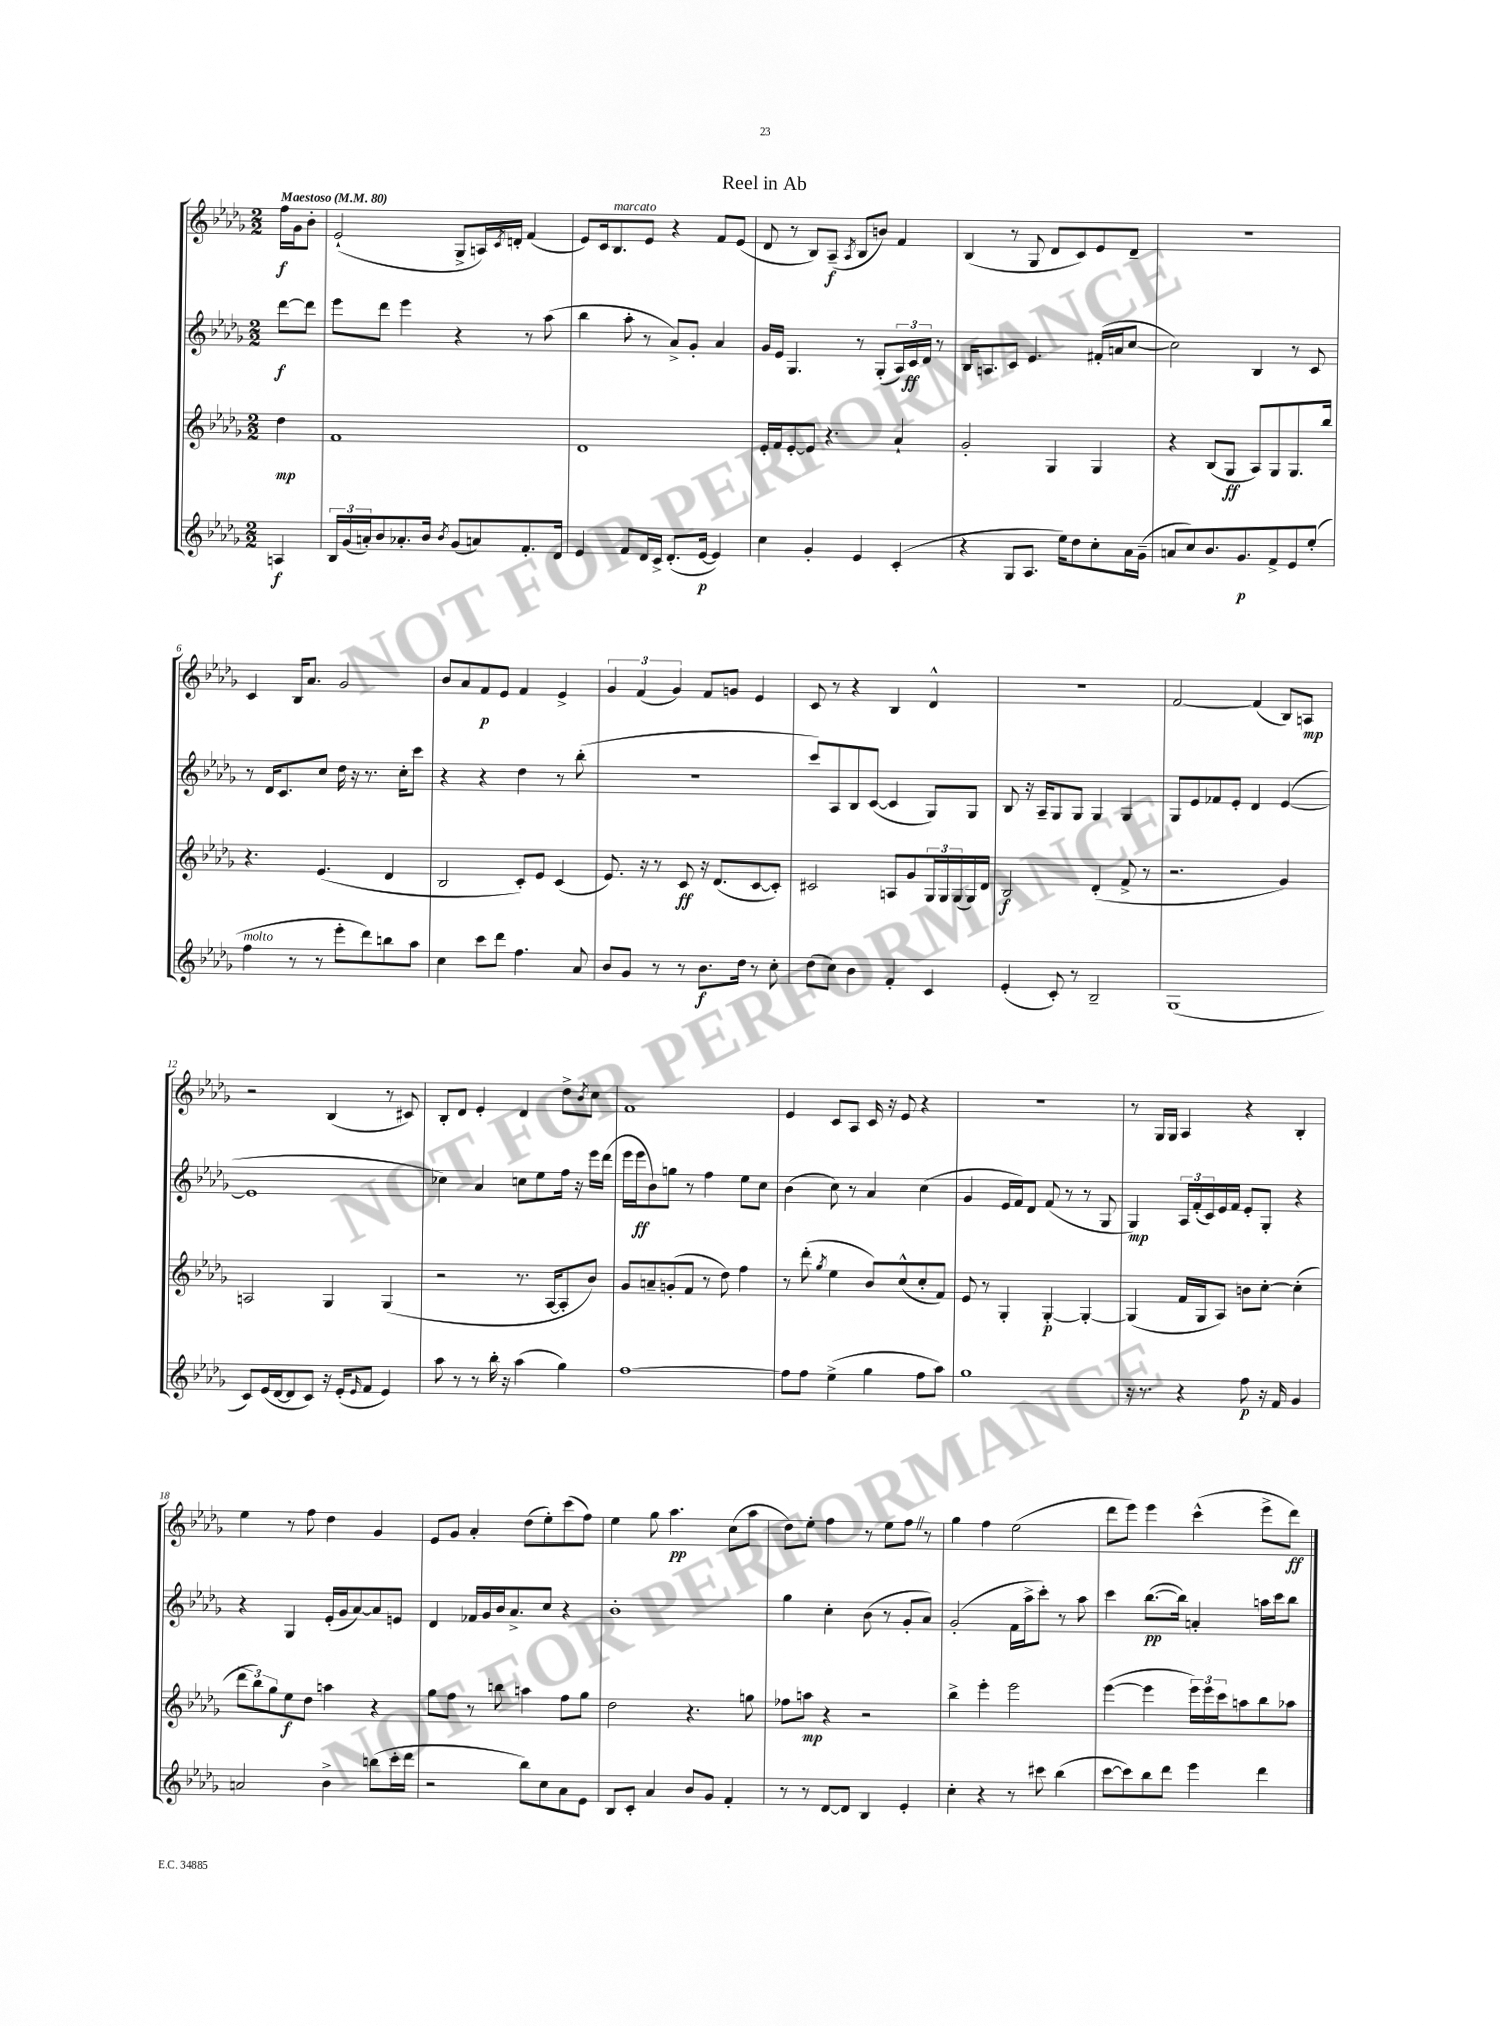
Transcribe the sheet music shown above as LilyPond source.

\header { title = "Reel in Ab" }
<<
\new StaffGroup <<
\new Staff = "s0" {
    \clef treble \key des \major \numericTimeSignature \time 2/2 \partial 4 \tempo "Maestoso" 4 = 80
    f''16\f ges'16 bes'8-. |
    ees'2-!( ges8-> a16) \acciaccatura { c'8 } d'16-. f'4( |
    ees'8) c'16 bes8.^\markup { \italic "marcato" } ees'8 r4 f'8 ees'8( |
    des'8 r8 bes8) aes8--\f( \acciaccatura { aes8 } bes8 b'8) f'4 |
    bes4( r8 ges8 des'8 c'8) ees'8 des'8-- |
    R1 |
    c'4 bes16 aes'8. ges'2 |
    bes'8 aes'8 f'8\p ees'8 f'4 ees'4-> |
    \tuplet 3/2 { ges'4 f'4( ges'4) } f'8 g'8 ees'4 |
    c'8 r8 r4 bes4 des'4-^ |
    r1 |
    f'2~ f'4( bes8) a8\mp |
    r2 bes4( r8 cis'8) |
    bes8-. des'8 ees'4-. des'4 des''8-> \acciaccatura { bes'8 } c''8 |
    f'1 |
    ees'4 c'8 aes8 c'16 r16 ees'8 r4 |
    R1 |
    r8 ges16 ges16 aes4 r4 bes4-. |
    ees''4 r8 f''8 des''4 ges'4 |
    ees'8 ges'8 aes'4-. des''8( ees''8-.) c'''8( f''8) |
    ees''4 ges''8 aes''4.\pp c''8( aes''8 |
    des''8) ees''8-. f''4 r8 ees''8 f''8 \once \override BreathingSign.text = \markup { \musicglyph "scripts.caesura.straight" } \breathe r8 |
    ges''4 f''4 ees''2( |
    des'''8 ees'''8) ees'''4 c'''4-^( ees'''8-> des'''8\ff) \bar "|." |
}
\new Staff = "s1" {
    \clef treble \key des \major \numericTimeSignature \time 2/2 \partial 4
    des'''8~\f des'''8 |
    ees'''8 des'''8 ees'''4 r4 r8 aes''8( |
    bes''4 aes''8-. r8 aes'8->) ges'8-. aes'4 |
    ges'16 ees'16 ges4. r8 ges8-.( \tuplet 3/2 { aes16) c'16\ff des'16 } r8 |
    bes16 a8. c'8 ees'4. fis'16-.( a'16 c''8~ |
    c''2) bes4 r8 c'8 |
    r8 des'16 c'8. c''8 des''16 r16 r8. c''16-. c'''8 |
    r4 r4 des''4 r8 bes''8-.( |
    r1 |
    c'''8) aes8 bes8 c'8~( c'4 ges8) ges8 |
    bes8 r16 aes16-- ges8 ges8 ges4 ges4 |
    ges8 ees'8 fes'8 ees'8-. des'4 ees'4~( |
    ees'1 |
    ces''4) aes'4 c''8 ees''8 f''16 r16 ees'''16 des'''16( |
    ees'''16 ees'''16\ff bes'8) g''8 r8 f''4 ees''8 c''8 |
    bes'4( c''8) r8 aes'4 c''4( |
    ges'4 ees'16 f'16) des'8 f'8( r8 r8 ges8 |
    ges4\mp) \tuplet 3/2 { aes16 f'16-.( c'16) } ees'16 f'16 ees'8-. ges8-. r4 |
    r4 ges4 ees'16-.( ges'16 aes'8~) aes'8 e'8 |
    des'4 fes'16 ges'16 bes'16 aes'8.-> c''8 r4 |
    bes'1-. |
    ges''4 c''4-. bes'8( r8 ges'8-. aes'8) |
    ges'2-.( f'16 aes''16-> c'''8-.) r8 aes''8 |
    c'''4 bes''8.~\pp( bes''16) a'4-. a''16 c'''16 bes''8 \bar "|." |
}
\new Staff = "s2" {
    \clef treble \key des \major \numericTimeSignature \time 2/2 \partial 4
    des''4\mp |
    f'1 |
    des'1 |
    ees'16-. f'16 ees'8~-. ees'8 r4. aes'4-! |
    ges'2-. ges4 ges4 |
    r4 bes8( ges8\ff aes8) ges8 ges8. bes''16 |
    r4. ees'4.( des'4 |
    bes2 c'8-.) ees'8 c'4( |
    ees'8.) r16 r8 c'8\ff r16 des'8.( c'8~ c'8-.) |
    cis'2 a8 ges'8 \tuplet 3/2 { ges16 ges16 ges16( } ges16) des'16 |
    bes2\f des'4-.( f'8-> r8 |
    r2. ges'4) |
    a2 ges4 ges4( |
    r2 r8. aes16~ aes8-. bes'8) |
    ges'8 a'8-- g'8-.( f'8 r8 des''8) f''4 |
    r8 des'''8-.( \acciaccatura { ges''8 } ees''4 bes'8) c''8-^( c''8-. f'8) |
    ees'8 r8 ges4-. ges4~-.\p ges4~-. |
    ges4( f'16 ges16 aes8) b'8 c''8~-. c''4-.( |
    \tuplet 3/2 { des'''8 bes''8) ges''8 } ees''8\f des''8 a''4 r4 |
    ges''8 f''8 r8 b''8 a''4 f''8 ges''8 |
    des''2 r4. g''8 |
    fes''8 a''8\mp r4 r2 |
    bes''4-> ees'''4-. ees'''2 |
    ees'''4~( ees'''4 \tuplet 3/2 { ees'''16) ees'''16 c'''16 } a''8 bes''8 aes''8 \bar "|." |
}
\new Staff = "s3" {
    \clef treble \key des \major \numericTimeSignature \time 2/2 \partial 4
    a4\f |
    \tuplet 3/2 { bes16 ges'16( a'16-.) } bes'8 aes'8.-. bes'16 \acciaccatura { bes'8 } ges'8( a'8) f'8.-. des'16 |
    ees'4 f'8 des'16 c'16-> des'8.-.( ees'16~\p ees'4) |
    c''4 ges'4-. ees'4 c'4-.( |
    r4 ges8 aes8. ees''16) des''8 c''8-. aes'16 ges'16--( |
    a'8 c''8) bes'8. ges'8.\p f'8-> ees'8 ees''8-.( |
    f''4^\markup { \italic "molto" } r8 r8 ees'''8-. des'''8) b''8 aes''8 |
    c''4 c'''8 des'''8 f''4. aes'8 |
    bes'8 ges'8 r8 r8 bes'8.\f des''16 r8 c''8-. |
    des''8( c''8) bes'4 f'4-. c'4 |
    ees'4-.( c'8-.) r8 bes2-- |
    ges1( |
    c'8) ees'16( des'16~ des'8 c'8) r16 ees'16-.( \grace { ees'16 } f'8 ees'4) |
    aes''8 r8 r8 bes''16-. r16 aes''4( ges''4) |
    f''1~ |
    f''8 f''8 ees''4->( ges''4 f''8 aes''8) |
    ges''1 |
    r16 r8. r4 f''8\p r16 f'16 ges'4 |
    a'2 bes'4-> b''8( c'''16-. des'''16 |
    r2 bes''8) c''8 aes'8 ees'8 |
    bes8 c'8-. aes'4 bes'8 ges'8 f'4-. |
    r8 r8 des'8~ des'8 bes4 ees'4-. |
    c''4-. r4 r8 cis'''8 bes''4( |
    c'''8~ c'''8) bes''8 des'''8 ees'''4 des'''4 \bar "|." |
}
>>
>>
